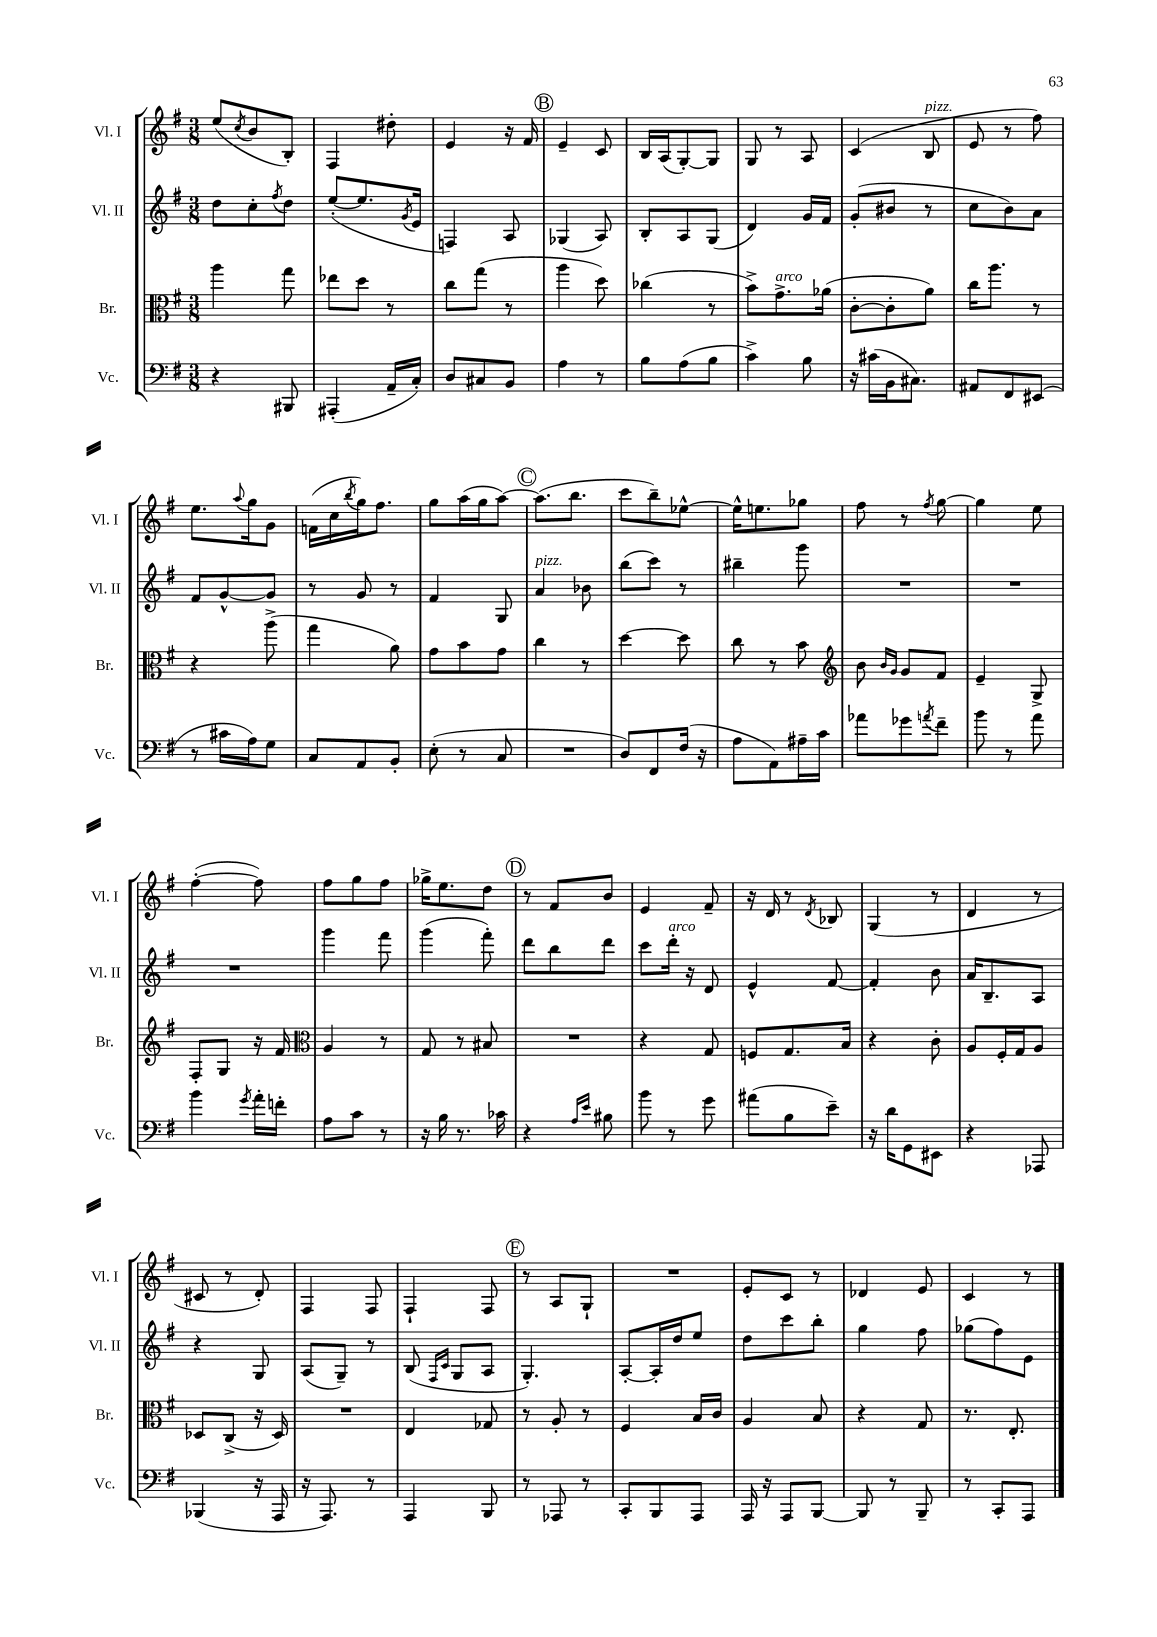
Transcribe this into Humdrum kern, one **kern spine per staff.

**kern	**kern	**kern	**kern
*staff4	*staff3	*staff2	*staff1
*clefF4	*clefC3	*clefG2	*clefG2
*k[f#]	*k[f#]	*k[f#]	*k[f#]
*M3/8	*M3/8	*M3/8	*M3/8
4r	4aa	8dd	(8ee
.	.	.	8qcc
.	.	8cc'	8b
.	.	8qff#	.
8BBB#	8gg	8dd	8B')
=	=	=	=
(4AAA#'	8ee-	([8ee'	4F#
.	8dd	8.ee]	.
16AA~	8r	.	8dd#'
.	.	8qg	.
16C')	.	16e	.
=	=	=	=
8D	8cc	4F)	4e
8C#	(8gg	.	.
8BB	8r	8A	16r
.	.	.	16f#
=	=	=	=
4A	4aa	(4G-	4e~
8r	8dd)	8A)	8c
=	=	=	=
8B	(4cc-	8B'	16B
.	.	.	(16A
(8A	.	8A	[8G')
8B	8r	(8G	8G]
=	=	=	=
4c^)	8b^)	4d)	8G
.	8.g^	.	8r
8B	.	16g	8A
.	(16a-	16f#	.
=	=	=	=
16r	[8c'	(8g'	(4c
(16c#	.	.	.
16BB	8c']	8b#	.
8.C#)	.	.	.
.	8a)	8r	8B
=	=	=	=
8AA#	16cc	8cc	8e
.	8.aa	.	.
8FF#	.	8b)	8r
(8EE#	8r	8a	8ff#)
=	=	=	=
8r	4r	8f#	8.ee
16c#	.	[8g^^	.
.	.	.	8qqaa
16A)	.	.	16gg
8G	(8aa^	8g]	8g
=	=	=	=
8C	4gg	8r	(16f
.	.	.	16cc
.	.	.	8qbb
8AA	.	8g	16gg)
.	.	.	8.ff#
8BB'	8a)	8r	.
=	=	=	=
(8E'	8g	4f#	8gg
8r	8b	.	(16aa
.	.	.	16gg
8C	8g	8G	[8aa)
=	=	=	=
4.r	4cc	4a	(8.aa]
.	.	.	8.bb
.	8r	8b-	.
=	=	=	=
8D)	[4dd	(8bb	8ccc
8FF#	.	8ccc)	8bb~)
(16F#	8dd]	8r	[8ee-^^
16r	.	.	.
=	=	=	=
8A	8cc	4bb#~	16ee-^^]
.	.	.	8.ee
8AA)	8r	.	.
16A#~	8b	8ggg	8gg-
16c	.	.	.
=	=	=	=
*	*clefG2	*	*
8a-	8b	4.r	8ff#
.	16qqb	.	.
.	16qqg	.	.
8g-	8g	.	8r
8qa	.	.	8qff#
8f#~	8f#	.	[8gg
=	=	=	=
8b	4e~	4.r	4gg]
8r	.	.	.
8a	8G^	.	8ee
=	=	=	=
4b	8F#'	4.r	([4ff#'
.	8G	.	.
8qg	.	.	.
16a'	16r	.	8ff#])
16f'	16f#	.	.
=	=	=	=
*	*clefC3	*	*
8A	4A	4ggg	8ff#
8c	.	.	8gg
8r	8r	8fff#	8ff#
=	=	=	=
16r	8G	(4ggg	16gg-^
16B	.	.	8.ee
8.r	8r	.	.
.	8B#	8fff#')	8dd
16c-	.	.	.
=	=	=	=
4r	4.r	8ddd	8r
.	.	8bb	8f#
16qqA	.	.	.
16qqe	.	.	.
8B#	.	8ddd	8b
=	=	=	=
8b	4r	8ccc	4e
8r	.	16ddd'	.
.	.	16r	.
8g	8G	8d	8f#~
=	=	=	=
(8a#	8F	4e^^	16r
.	.	.	16d
8B	8.G	.	8r
.	.	.	8qd
8e~)	.	[8f#	8B-
.	16B	.	.
=	=	=	=
16r	4r	4f#']	(4G
16d	.	.	.
8GG	.	.	.
8EE#	8c'	8b	8r
=	=	=	=
4r	8A	16a	4d
.	.	8.B~	.
.	16F#'	.	.
.	16G	.	.
8AAA-	8A	8A	8r
=	=	=	=
(4BBB-	8D-	4r	8c#
.	(8C^	.	8r
16r	16r	8G	8d')
16AAA	16D-)	.	.
=	=	=	=
16r	4.r	(8A	4F#
8.AAA)	.	.	.
.	.	8G~)	.
8r	.	8r	8F#
=	=	=	=
4AAA	4E	(8B	4F#`
.	.	16qqF#	.
.	.	16qqc	.
.	.	8G	.
8BBB	8G-	8A	8F#
=	=	=	=
8r	8r	4.G')	8r
8AAA-	8A'	.	8A
8r	8r	.	8G`
=	=	=	=
8CC'	4F#	[8A'	4.r
8BBB	.	16A']	.
.	.	16dd	.
8AAA	16B	8ee	.
.	16c	.	.
=	=	=	=
16AAA	4A	8dd	8e'
16r	.	.	.
8AAA	.	8ccc	8c
[8BBB	8B	8bb'	8r
=	=	=	=
8BBB]	4r	4gg	4d-
8r	.	.	.
8BBB~	8G	8ff#	8e
=	=	=	=
8r	8.r	(8gg-	4c
8CC'	.	8ff#)	.
.	8.E'	.	.
8AAA	.	8e	8r
==	==	==	==
*-	*-	*-	*-
